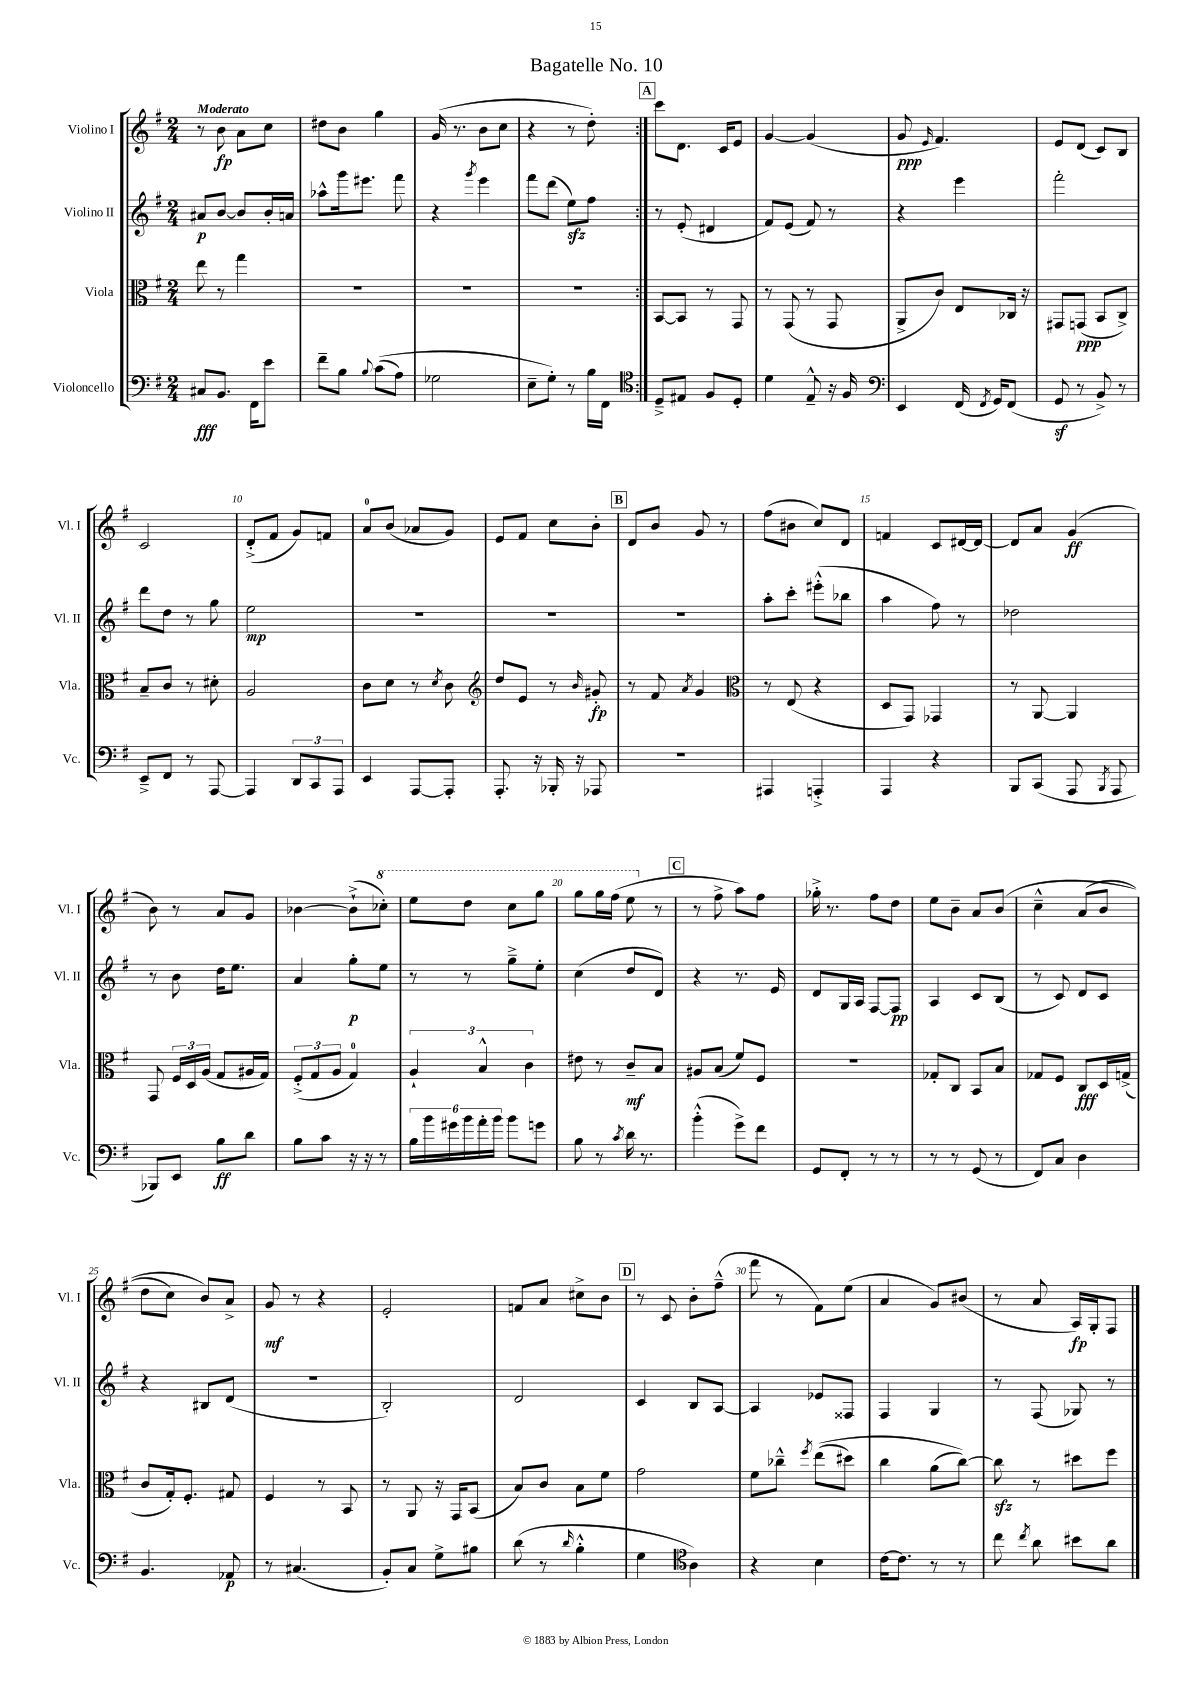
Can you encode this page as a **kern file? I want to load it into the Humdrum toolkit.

**kern	**kern	**kern	**kern
*staff4	*staff3	*staff2	*staff1
*clefF4	*clefC3	*clefG2	*clefG2
*k[f#]	*k[f#]	*k[f#]	*k[f#]
*M2/4	*M2/4	*M2/4	*M2/4
8C#	8ee	8a#	8r
8.BB	8r	[8b	8b
.	4gg	8b]	8a
16FF#	.	.	.
8e	.	16b'	8cc
.	.	16a	.
=	=	=	=
8f#~	2r	8aa-^^	8dd#
8B	.	16ggg	8b
.	.	8.eee#	.
8qqB	.	.	.
&((8c	.	.	4gg
8A)	.	8fff#	.
=	=	=	=
2G-	2r	4r	(16g
.	.	.	8.r
.	.	8qggg	.
.	.	4eee	8b
.	.	.	8cc
=	=	=	=
8E~	2r	8fff#	4r
8G'&)	.	(8ddd	.
8r	.	8ee)	8r
16B	.	8ff#	8dd')
16FF#	.	.	.
=:|!	=:|!	=:|!	=:|!
*clefC4	*	*	*
8D~^	[8BB	8r	8ccc
8E#	8BB]	(8e'	8.d
8F#	8r	4d#	.
.	.	.	16c
8D'	8GG	.	8e
=	=	=	=
4d	8r	8f#)	[4g
.	(8GG	(8e	.
8E~^^	8r	8f#)	(4g]
16r	8GG	8r	.
16F#	.	.	.
=	=	=	=
*clefF4	*	*	*
4EE	8AA^	4r	8g
.	.	.	16qqe
.	8c)	.	4.f#)
(16FF#	8E	4eee	.
8qFF#	.	.	.
16GG)	.	.	.
(8FF#	16C-	.	.
.	16r	.	.
=	=	=	=
8GG	8GG#	2fff#'	8e
8r	(8GG	.	(8d
8BB^)	8BB	.	8c)
8r	8C^)	.	8B
=	=	=	=
8EE~^	8B~	8ddd	2c
8FF#	8c	8dd	.
8r	8r	8r	.
[8AAA	8d#'	8gg	.
=	=	=	=
4AAA]	2A	2ee	(8d'^
.	.	.	8f#
12DD	.	.	8g)
12CC	.	.	.
.	.	.	8f
12AAA	.	.	.
=	=	=	=
4EE	8c	2r	8a
.	8d	.	(8b
[8AAA	8r	.	8a-
.	8qd	.	.
8AAA']	8c	.	8g)
=	=	=	=
*	*clefG2	*	*
8.AAA'	8dd	2r	8e
.	8e	.	8f#
16r	.	.	.
16BBB-'	8r	.	8cc
16r	.	.	.
.	16qqb	.	.
8AAA-	8g#'	.	8b'
=	=	=	=
2r	8r	2r	8d
.	8f#	.	8b
.	8qa	.	.
.	4g	.	8g
.	.	.	8r
=	=	=	=
*	*clefC3	*	*
4AAA#	8r	8aa'	(8ff#
.	(8E	8ccc'	8b#
4AAA'^	4r	(8eee#'^^	8cc)
.	.	8bb-	8d
=	=	=	=
4AAA	8D	4aa	4f
.	8GG)	.	.
4r	4GG-	8ff#)	8c
.	.	8r	[16d#
.	.	.	16d#_
=	=	=	=
8BBB	8r	2dd-	8d#]
(8CC	[8AA	.	8a
8AAA	4AA]	.	(4g
8qBBB	.	.	.
8AAA	.	.	.
=	=	=	=
8BBB-)	8GG	8r	8b)
8EE	24F#	8b	8r
.	24D	.	.
.	(24A	.	.
8B	8G	16dd	8a
.	.	8.ee	.
8d	16A#	.	8g
.	16G)	.	.
=	=	=	=
8B	(12F#'^	4a	[4b-
.	12G	.	.
8c	.	.	.
.	12A	.	.
16r	4G)	8gg'	(8b-`^]
16r	.	.	.
8r	.	8ee	8ccc-')
=	=	=	=
24B	6A`	8r	8eee
24b	.	.	.
24g#	.	.	.
24b	.	8r	8ddd
24a'	6B^^	.	.
24b	.	.	.
8b	.	8gg~^	8ccc
.	6c	.	.
8g	.	8ee'	8ggg
=	=	=	=
8B	8e#	(4cc	8ggg
8r	8r	.	16ggg
.	.	.	(16fff#
8qc	.	.	.
16d	8c~	8dd	8eee
8.r	.	.	.
.	8B	8d)	8r
=	=	=	=
(4b'^^	8A#	4r	8r
.	(8B	.	8ff#^
8g^)	8f#)	8.r	8aa)
8f#	8F#	.	8ff#
.	.	16e	.
=	=	=	=
8GG	2r	8d	16gg-'^
.	.	.	8.r
8FF#'	.	16G	.
.	.	16A	.
8r	.	[8F#	8ff#
8r	.	8F#]	8dd
=	=	=	=
8r	8G-'	4A	8ee
8r	8C	.	8b~
(8GG	8BB	8c	8a
8r	8B	(8B	&(8b
=	=	=	=
8FF#)	8G-	8r	4cc~^^
8C	8F#	8c)	.
4D	8C	8d	(8a
.	16D	8c	8b
.	(16G^	.	.
=	=	=	=
4.BB	8c	4r	8dd
.	16G')	.	8cc)
.	8.F#'	.	.
.	.	8B#	8b&)
8AA-	8G#	(8d	8a^
=	=	=	=
8r	4F#	2r	8g
(4.C#	.	.	8r
.	8r	.	4r
.	8BB	.	.
=	=	=	=
8BB')	8r	2B')	2e'
8C	8AA	.	.
8G^	16r	.	.
.	16GG	.	.
8B#	(8BB	.	.
=	=	=	=
(8d	8B)	2d	8f
8r	8c	.	8a
16qqd	.	.	.
4B'^^	8B	.	8cc#^
.	8f#	.	8b
=	=	=	=
4G	2g	4c	8r
.	.	.	8c
*clefC4	*	*	*
4A)	.	8B	8b'
.	.	[8A	(8ff#~^^
=	=	=	=
4r	8f#	4A]	8fff#
.	8cc-~^^	.	8r
.	8qff#	.	.
4B	&((8ee	8e-	8f#)
.	8dd#)	8F##	(8ee
=	=	=	=
[16c	4cc	4F#	4a
8.c]	.	.	.
8r	(8a	4G	8g)
8r	[8cc)&)	.	(8b#
=	=	=	=
8cc	8cc]	8r	8r
8qcc	.	.	.
8a	8r	(8F#	8a
8b#	8dd#	8G-)	16A)
.	.	.	16G'
8a	8ff#	8r	8F#
==	==	==	==
*-	*-	*-	*-
